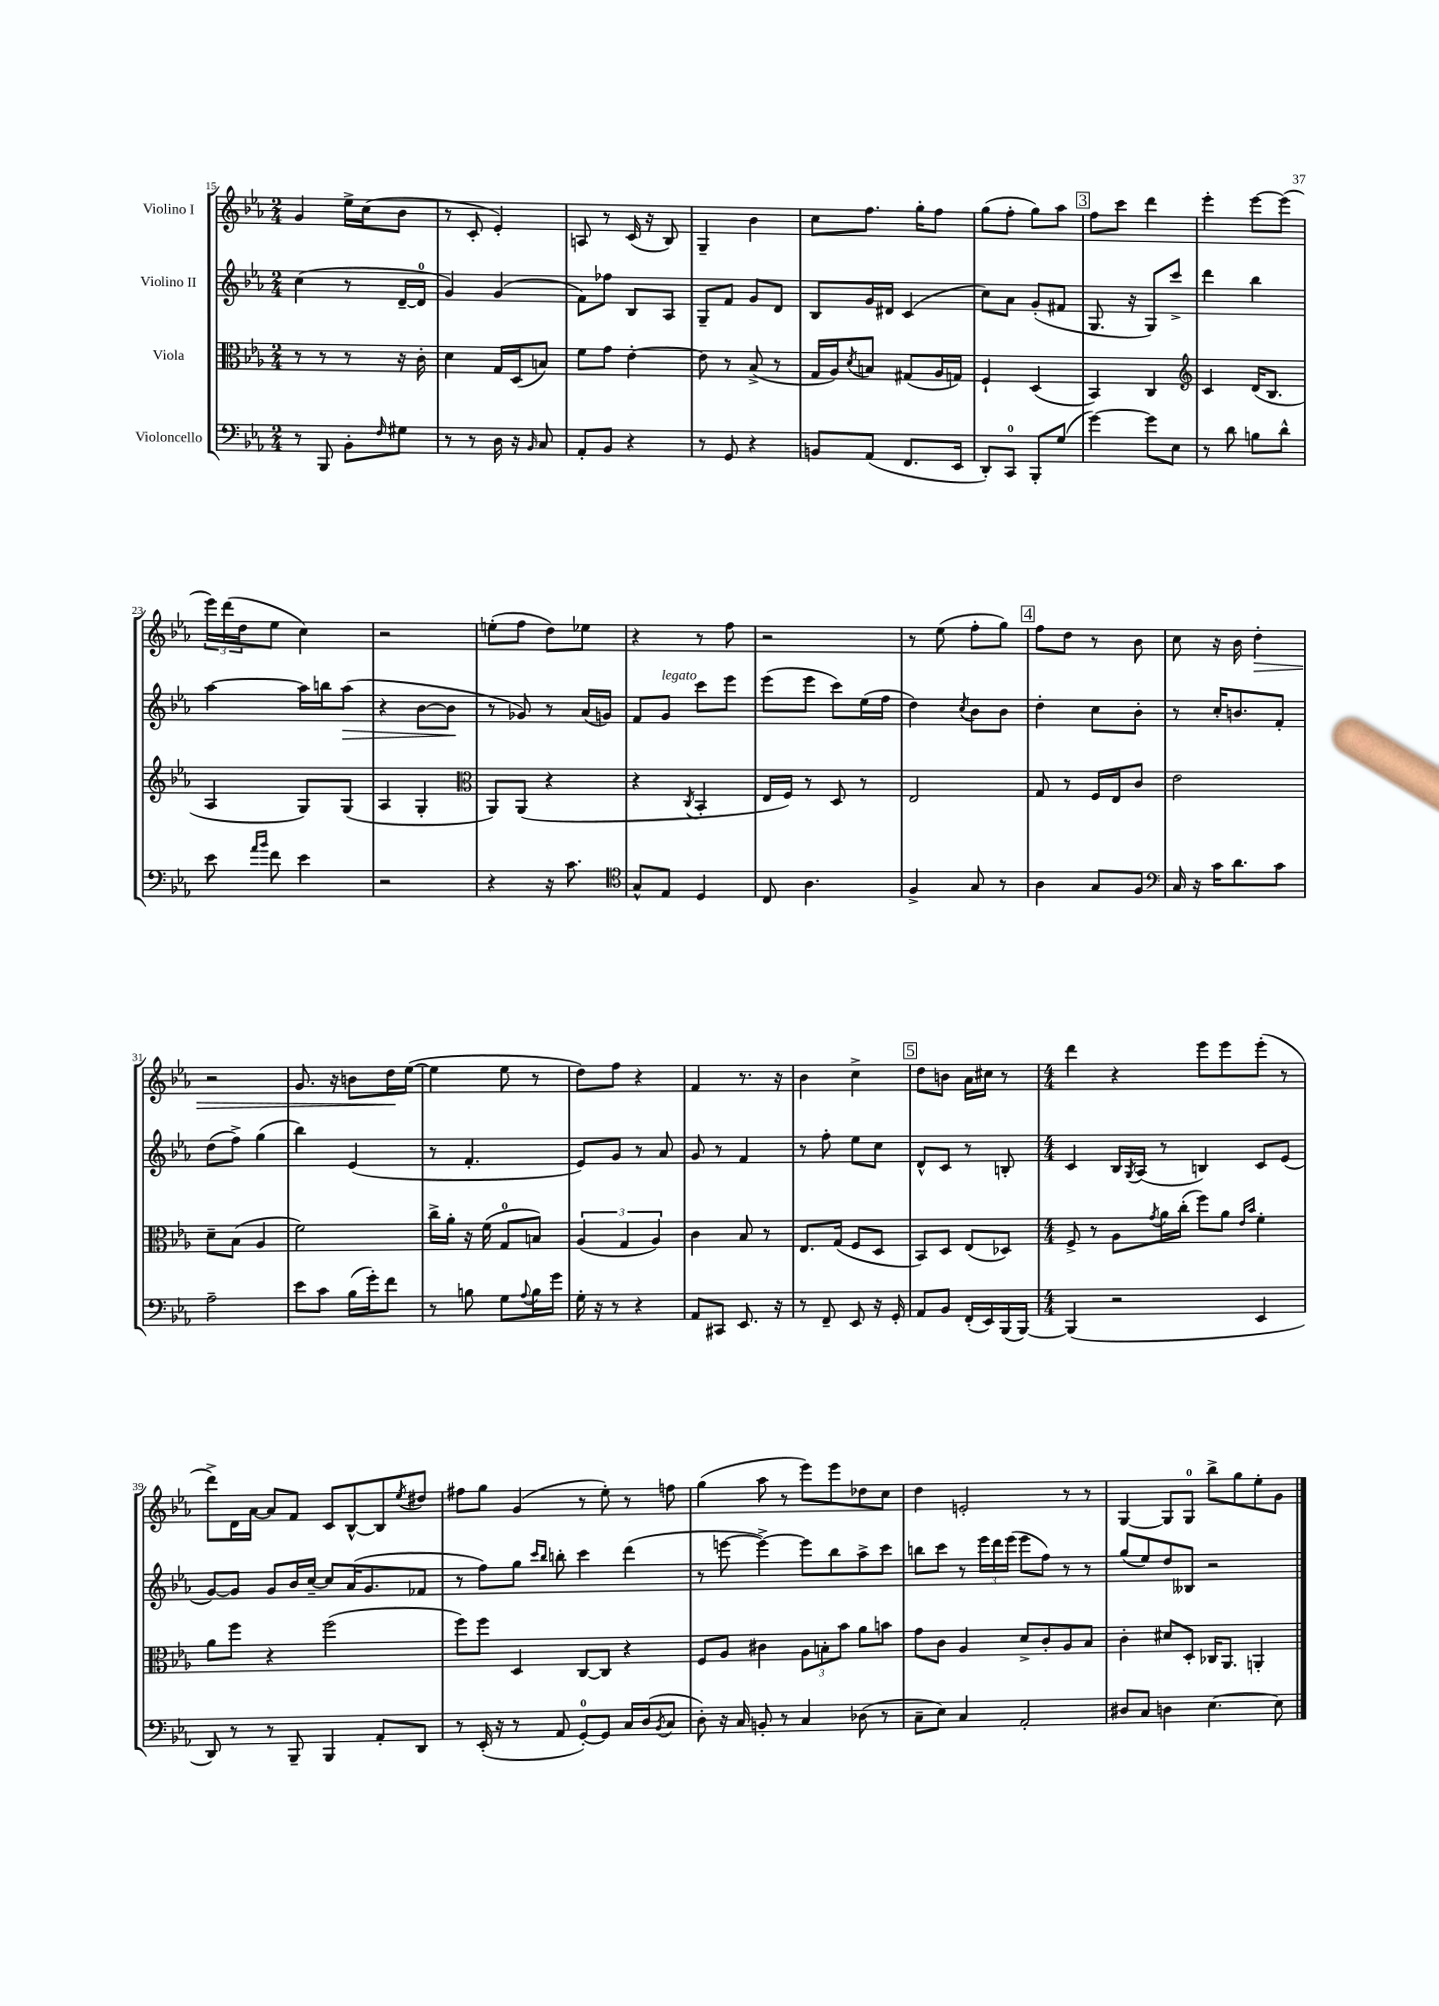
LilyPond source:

<<
\new StaffGroup <<
\new Staff = "s0" \with { instrumentName = "Violino I" } {
    \clef treble \key ees \major \numericTimeSignature \time 2/4
    g'4 ees''16-> c''16( bes'8 |
    r8 c'8-. ees'4-.) |
    a8 r8 c'16( r16 bes8) |
    g4-- bes'4 |
    c''8 f''8. g''16-. f''8 |
    g''8( f''8-. g''8) aes''8 |
    \mark \markup { \box "3" } f''8 c'''8 d'''4 |
    ees'''4-. ees'''8~ ees'''8( |
    \tuplet 3/2 { ees'''16) d'''16( d''16 } ees''8 c''4) |
    r2 |
    e''8-.( f''8 d''8) ees''8 |
    r4 r8 f''8 |
    r2 |
    r8 ees''8( f''8-. g''8) |
    \mark \markup { \box "4" } f''8 d''8 r8 bes'8 |
    c''8 r16 bes'16 d''4-.\> |
    r2 |
    g'8. r16 b'8 d''16\! ees''16~( |
    ees''4 ees''8 r8 |
    d''8) f''8 r4 |
    f'4 r8. r16 |
    bes'4 c''4-> |
    \mark \markup { \box "5" } d''8 b'8 aes'16 cis''16 r8 |
    \numericTimeSignature \time 4/4 d'''4 r4 ees'''8 ees'''8 ees'''8-.( r8 |
    d'''8->) d'16 aes'16~ aes'8 f'8 c'8 bes8~-^ bes8 \acciaccatura { ees''8 } dis''8 |
    fis''8 g''8 g'4( r8 ees''8-.) r8 f''8 |
    g''4( aes''8 r8 ees'''8) ees'''8 des''8 c''8 |
    d''4 e'2-. r8 r8 |
    g4~ g8 g8-0 bes''8-> g''8 ees''8-. g'8 \bar "|." |
}
\new Staff = "s1" \with { instrumentName = "Violino II" } {
    \clef treble \key ees \major \numericTimeSignature \time 2/4
    c''4( r8 d'16~-- d'16-0 |
    g'4) g'4( |
    f'8) fes''8 bes8 aes8 |
    g8-- f'8 g'8 d'8 |
    bes8 g'16 dis'16 c'4( |
    c''8) aes'8 g'8-.( fis'8 |
    \mark \markup { \box "3" } g8. r16 g8) c'''8-> |
    d'''4 bes''4 |
    aes''4~ aes''16 b''16 aes''8\>( |
    r4 bes'8~ bes'8\! |
    r8 ges'8) r8 aes'16( g'16) |
    f'8 g'8^\markup { \italic "legato" } c'''8 ees'''8 |
    ees'''8( ees'''8 c'''8) ees''16( f''16 |
    d''4) \acciaccatura { c''8 } bes'8 bes'8 |
    \mark \markup { \box "4" } d''4-. c''8 bes'8-. |
    r8 c''16-. b'8. f'8-. |
    d''8( f''8->) g''4( |
    bes''4) ees'4( |
    r8 f'4.-. |
    ees'8) g'8 r8 aes'8 |
    g'8 r8 f'4 |
    r8 f''8-. ees''8 c''8 |
    \mark \markup { \box "5" } d'8-^ c'8 r8 b8-. |
    \numericTimeSignature \time 4/4 c'4 bes16 \acciaccatura { g8 } aes16( r8 b4) c'8 ees'8( |
    g'8~) g'8 g'8 bes'16 c''16~-- c''8 aes'16( g'8. fes'8 |
    r8 f''8) g''8 \grace { c'''16 bes''16 } b''8-. c'''4 d'''4( |
    r8 e'''8~ e'''4~->) e'''8 bes''8 aes''8-> c'''8 |
    b''8 c'''8 r8 \tuplet 3/2 { ees'''16 d'''16 ees'''16( } ees'''8 f''8) r8 r8 |
    g''8( ees''8) d''8 beses8 r2 \bar "|." |
}
\new Staff = "s2" \with { instrumentName = "Viola" } {
    \clef alto \key ees \major \numericTimeSignature \time 2/4
    r8 r8 r8 r16 c'16-. |
    d'4 g16 d16( b8) |
    f'8 g'8 ees'4~-. |
    ees'8 r8 bes8->( r8 |
    g16 aes16) \acciaccatura { d'8 } b8 gis8( aes16 g16) |
    f4-! d4( |
    \mark \markup { \box "3" } bes,4) c4 |
    \clef treble c'4 d'16( bes8. |
    aes4 g8) g8( |
    aes4 g4-. |
    \clef alto aes,8) aes,8( r4 |
    r4 \acciaccatura { c8 } bes,4-. |
    ees16 f16) r8 d8 r8 |
    ees2 |
    \mark \markup { \box "4" } g8 r8 f16 ees16 c'8 |
    ees'2 |
    d'8-- bes8( aes4 |
    f'2) |
    c''16-> aes'16-. r16 f'16( g8-0 b8) |
    \tuplet 3/2 { aes4( g4 aes4) } |
    c'4 bes8 r8 |
    ees8. g16( f8 d8 |
    \mark \markup { \box "5" } bes,8) d8 ees8( des8) |
    \numericTimeSignature \time 4/4 f8-> r8 aes8 \acciaccatura { g'8 } aes'16 c''16-.( f''8) aes'8 \grace { ees'16 bes'16 } f'4-. |
    aes'8 f''8 r4 f''2( |
    f''8) f''8 d4 c8~ c8 r4 |
    f8 aes8 cis'4 \tuplet 3/2 { aes8 b8-. bes'8 } aes'8 b'8 |
    g'8 c'8 aes4 d'8-> c'8-. aes8 bes8 |
    c'4-. dis'8 d8-. ces16 aes,8. a,4-. \bar "|." |
}
\new Staff = "s3" \with { instrumentName = "Violoncello" } {
    \clef bass \key ees \major \numericTimeSignature \time 2/4
    r8 bes,,8 bes,8-. \grace { f16 } gis8 |
    r8 r8 d16 r16 \grace { bes,16 } c8 |
    aes,8-. bes,8 r4 |
    r8 g,8 r4 |
    b,8 aes,8( f,8. ees,16 |
    d,8-.) c,8-0 bes,,8-. g8( |
    \mark \markup { \box "3" } g'4~) g'8 ees8 |
    r8 d'8 b8 d'8-^ |
    ees'8 \grace { aes'16 bes'16 } f'8 ees'4 |
    r2 |
    r4 r16 c'8. |
    \clef tenor g8-^ ees8 d4 |
    c8 aes4. |
    f4-> g8 r8 |
    \mark \markup { \box "4" } aes4 g8 f8 |
    \clef bass c16 r16 c'16 d'8. c'8 |
    aes2-- |
    ees'8 c'8 bes16( g'16-.) f'8 |
    r8 b8 g8 \appoggiatura { aes8 } b16 g'16 |
    g16-. r16 r8 r4 |
    aes,8 cis,8 ees,8. r16 |
    r8 f,8-- ees,8 r16 g,16-. |
    \mark \markup { \box "5" } aes,8 bes,8 f,16-.( ees,16) bes,,16( bes,,16~) |
    \numericTimeSignature \time 4/4 bes,,4( r2 ees,4 |
    d,8) r8 r8 bes,,8-- bes,,4 aes,8-. d,8 |
    r8 ees,16-.( r16 r8 aes,8 g,8-0~-.) g,8 c16 d16( \acciaccatura { bes,8 } c8 |
    d8-.) r16 c16 b,8-. r8 c4 des8( r8 |
    c8-- ees8) c4 aes,2-. |
    dis8 c8 d4 ees4.~ ees8 \bar "|." |
}
>>
>>
\layout { \context { \Score currentBarNumber = #15 } }
